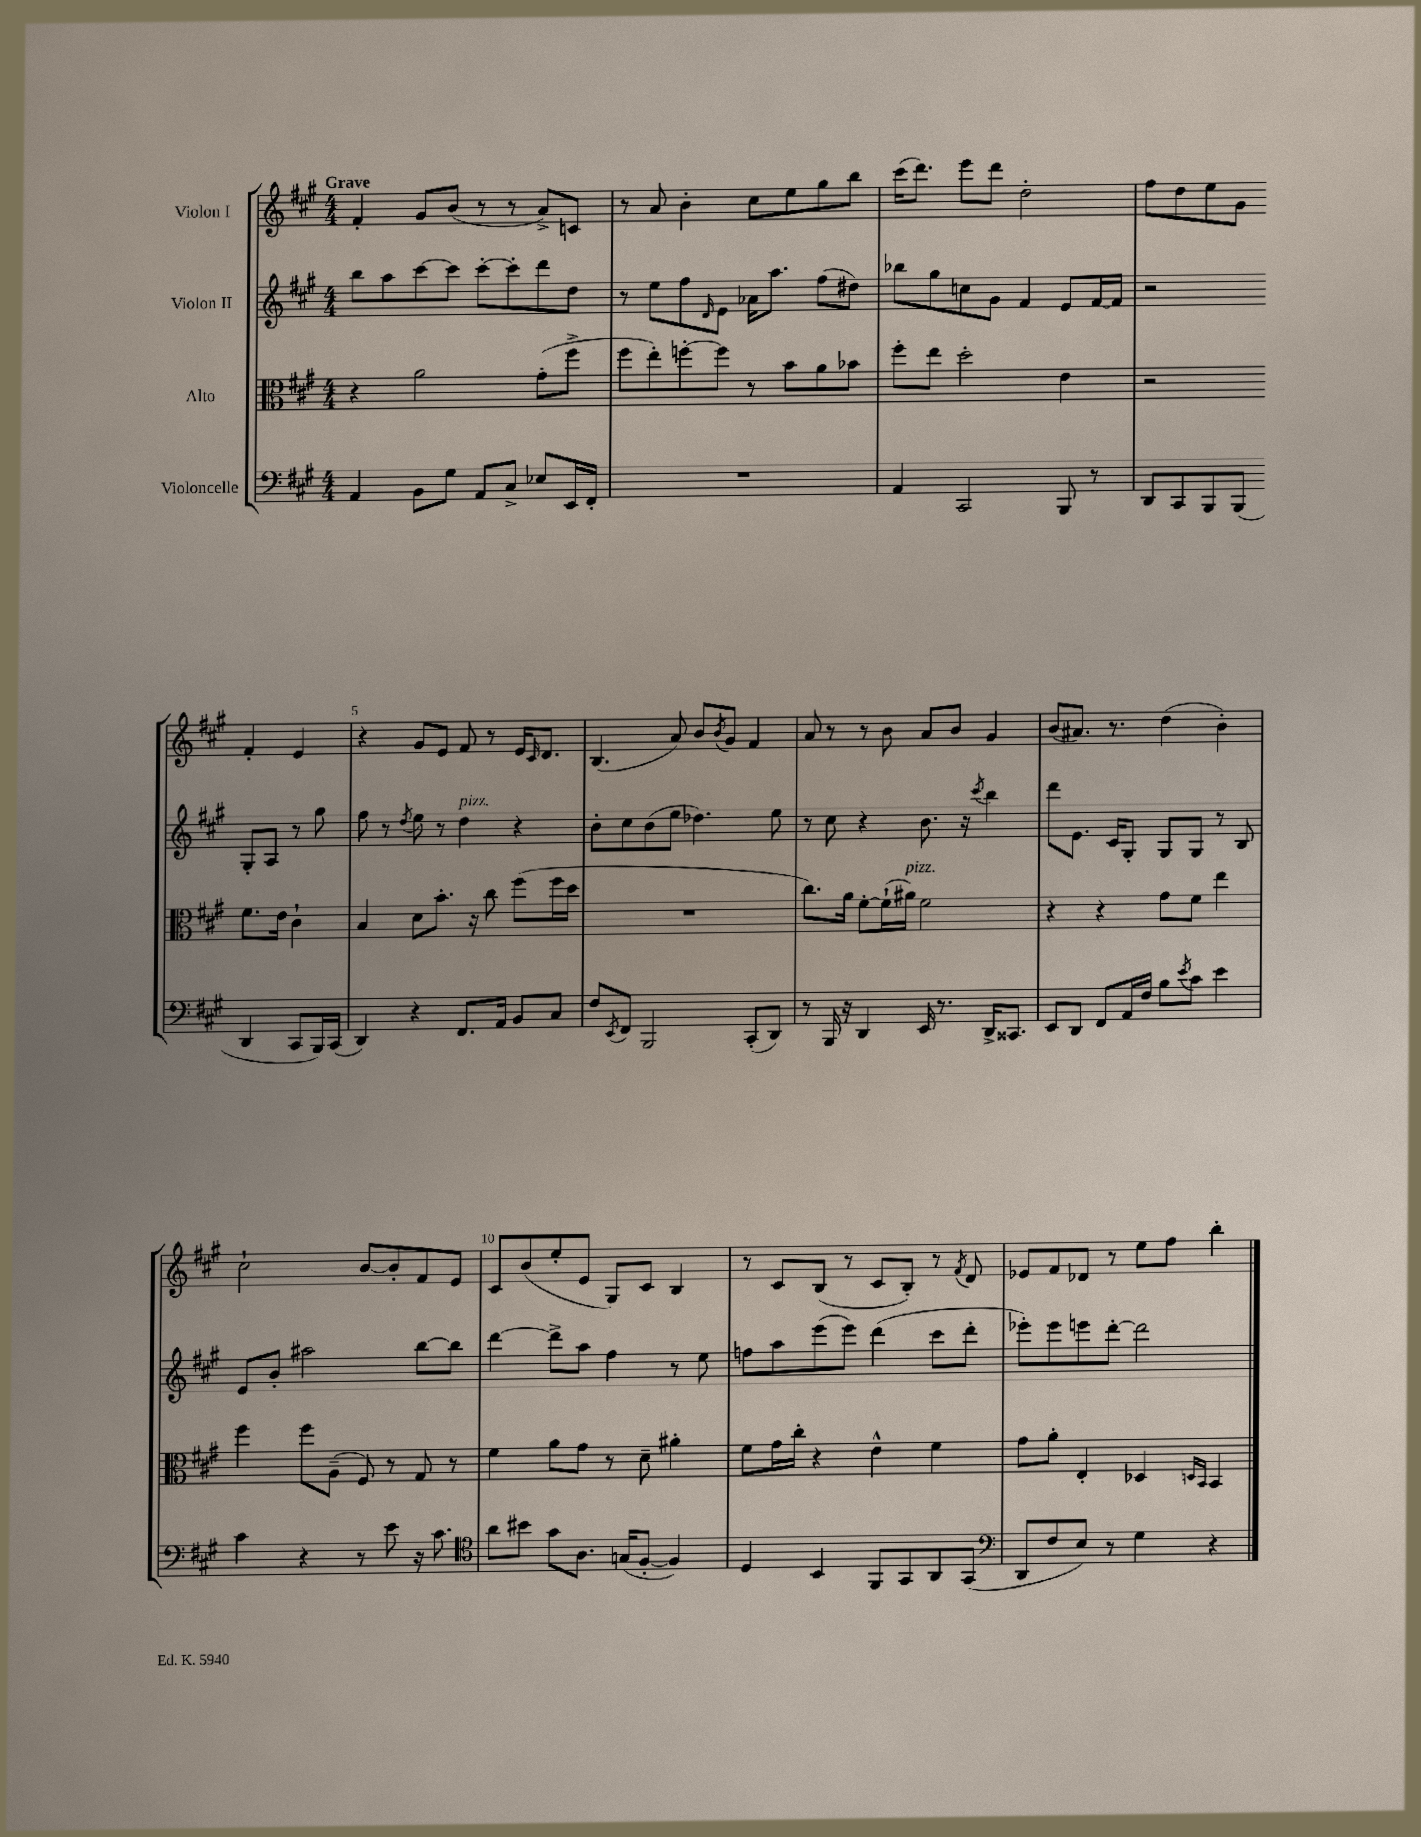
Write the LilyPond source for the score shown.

<<
\new StaffGroup <<
\new Staff = "s0" \with { instrumentName = "Violon I" } {
    \clef treble \key a \major \numericTimeSignature \time 4/4 \tempo "Grave"
    fis'4-. gis'8 b'8( r8 r8 a'8->) c'8 |
    r8 a'8 b'4-. cis''8 e''8 gis''8 b''8 |
    cis'''16( d'''8.) e'''8 d'''8 d''2-. |
    fis''8 d''8 e''8 gis'8 fis'4-. e'4 |
    r4 gis'8 e'8 fis'8 r8 e'16 \grace { cis'16 } d'8. |
    b4.( a'8) b'8 \acciaccatura { b'8 } gis'8 fis'4 |
    a'8 r8 r8 b'8 a'8 b'8 gis'4 |
    b'8( ais'8.) r8. d''4( b'4-.) |
    cis''2-! b'8~ b'8-. fis'8 e'8 |
    cis'8 b'8( e''8-. e'8 gis8) cis'8 b4 |
    r8 cis'8 b8( r8 cis'8 b8-.) r8 \acciaccatura { fis'8 } d'8 |
    ees'8 fis'8 des'8 r8 e''8 fis''8 b''4-. \bar "|." |
}
\new Staff = "s1" \with { instrumentName = "Violon II" } {
    \clef treble \key a \major \numericTimeSignature \time 4/4
    b''8 a''8 cis'''8~ cis'''8 cis'''8~-. cis'''8-. d'''8 d''8 |
    r8 e''8 fis''8 \grace { d'16 } e'8 aes'16 a''8. fis''8( dis''8) |
    bes''8 gis''8 c''8 gis'8 fis'4 e'8 fis'16~ fis'16 |
    r2 gis8-. a8 r8 gis''8 |
    fis''8 r8 \acciaccatura { d''8 } e''8 r8 d''4^\markup { \italic "pizz." } r4 |
    b'8-. cis''8 b'8( e''8 des''4.) e''8 |
    r8 cis''8 r4 b'8. r16 \acciaccatura { cis'''8 } b''4 |
    d'''8 e'8. cis'16 gis8-. gis8 gis8 r8 b8 |
    e'8 b'8-. ais''2 b''8~ b''8 |
    d'''4~ d'''8-> a''8 fis''4 r8 e''8 |
    f''8 a''8 e'''8( e'''8) d'''4( cis'''8 d'''8-. |
    ees'''8-.) ees'''8 e'''8 d'''8~-. d'''2 \bar "|." |
}
\new Staff = "s2" \with { instrumentName = "Alto" } {
    \clef alto \key a \major \numericTimeSignature \time 4/4
    r4 a'2 gis'8-.( fis''8-> |
    fis''8 e''8-.) f''8~-. f''8 r8 b'8 a'8 bes'8 |
    fis''8-. e''8 d''2-. e'4 |
    r2 fis'8. e'16 cis'4-! |
    b4 d'8 b'8.-. r16 cis''8 fis''8( fis''16 d''16 |
    R1 |
    cis''8.) a'16 fis'8~-. fis'16-!( ais'16^\markup { \italic "pizz." }) fis'2 |
    r4 r4 gis'8 fis'8 e''4 |
    fis''4 fis''8 a8--( fis8) r8 gis8 r8 |
    fis'4 a'8 gis'8 r8 d'8-- ais'4-. |
    fis'8 gis'16 cis''16-. r4 e'4-^ fis'4 |
    gis'8 a'8-. e4-. des4 \grace { d16 b,16 } b,4 \bar "|." |
}
\new Staff = "s3" \with { instrumentName = "Violoncelle" } {
    \clef bass \key a \major \numericTimeSignature \time 4/4
    a,4 b,8 gis8 a,8 cis8-> ees8 e,16 fis,16-. |
    R1 |
    a,4 cis,2 b,,8 r8 |
    d,8 cis,8 b,,8 b,,8( d,4 cis,8 b,,16) cis,16( |
    d,4) r4 fis,8. a,16 b,8 cis8 |
    fis8 \acciaccatura { e,8 } fis,8 b,,2 cis,8-.( d,8) |
    r8 b,,16 r16 d,4 e,16 r8. d,16-> cisis,8. |
    e,8 d,8 fis,8 a,16 fis16 b8 \acciaccatura { e'8 } cis'8 e'4 |
    cis'4 r4 r8 e'8 r16 cis'8. |
    \clef tenor a'8 bis'8 gis'8 a8. g16( fis8~-. fis4) |
    d4 b,4 fis,8 gis,8 a,8 gis,8( |
    \clef bass d,8 fis8 e8) r8 gis4 r4 \bar "|." |
}
>>
>>
\layout { \context { \Score \override BarNumber.break-visibility = ##(#f #t #t) barNumberVisibility = #(every-nth-bar-number-visible 5) } }
